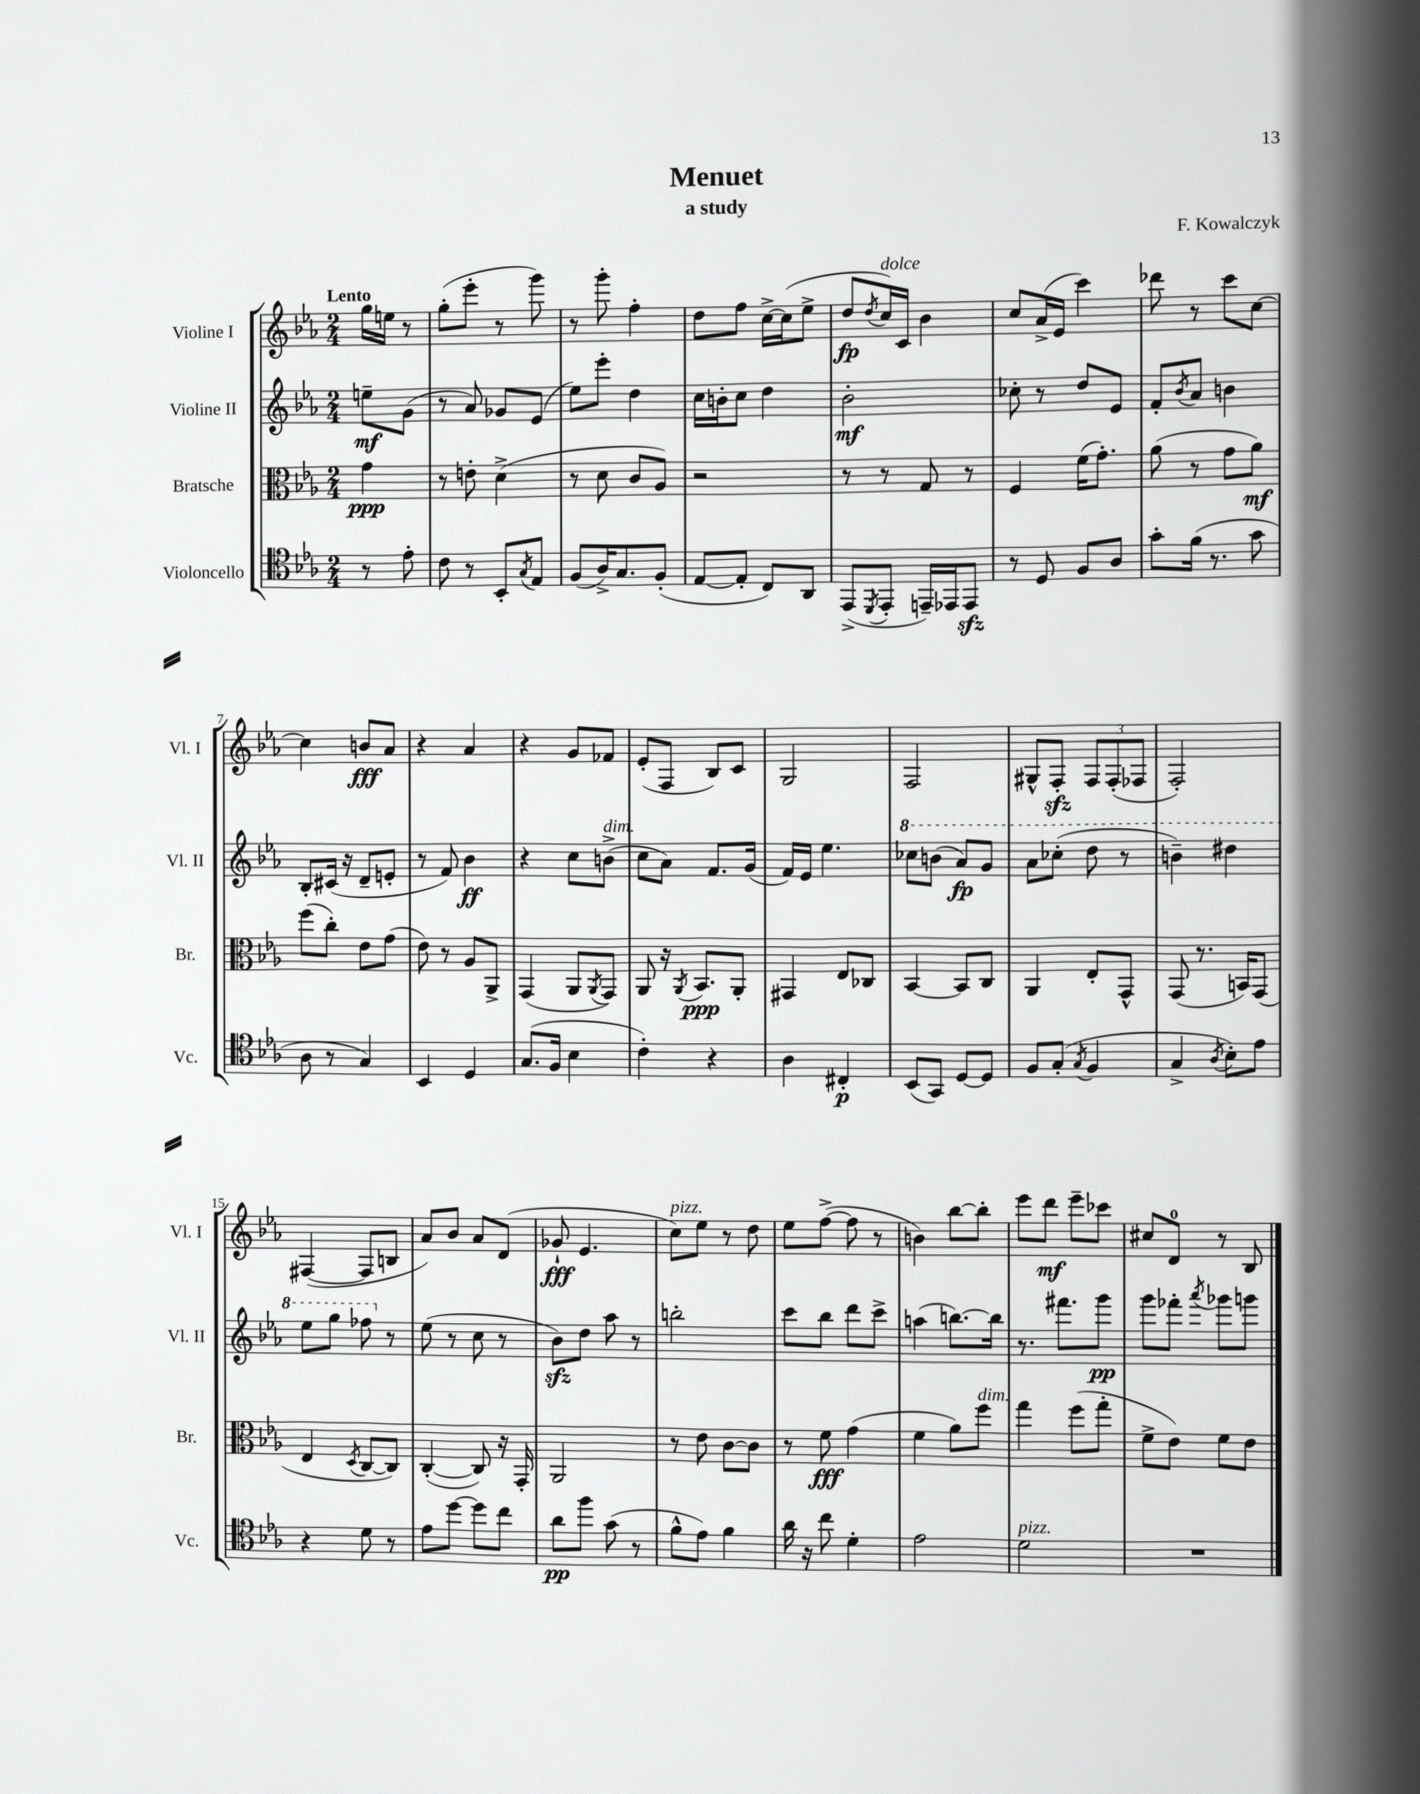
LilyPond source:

\header { title = "Menuet" composer = "F. Kowalczyk" subtitle = "a study" }
<<
\new StaffGroup <<
\new Staff = "s0" \with { instrumentName = "Violine I" shortInstrumentName = "Vl. I" } {
    \clef treble \key ees \major \numericTimeSignature \time 2/4 \partial 4 \tempo "Lento"
    g''16 e''16 r8 |
    g''8-.( ees'''8-. r8 g'''8) |
    r8 g'''8-. f''4-. |
    d''8 f''8 c''16~-> c''16( ees''8-> |
    d''8\fp \acciaccatura { d''8 } c''16^\markup { \italic "dolce" }) c'16 bes'4 |
    c''8 aes'16->( ees'16 c'''4) |
    des'''8 r8 c'''8 c''8~ |
    c''4 b'8\fff aes'8 |
    r4 aes'4 |
    r4 g'8 fes'8 |
    ees'8-.( f8 bes8) c'8 |
    g2 |
    f2 |
    gis8-^ f8-.\sfz \tuplet 3/2 { f8 f8-.( fes8 } |
    f2-.) |
    fis4~( fis8 b8 |
    aes'8) bes'8 aes'8 d'8( |
    ges'8-!\fff ees'4. |
    c''8^\markup { \italic "pizz." }) ees''8 r8 d''8 |
    ees''8 f''8~->( f''8 r8 |
    b'4) bes''8~ bes''8-. |
    ees'''8 d'''8\mf ees'''8-- ces'''8 |
    cis''8 d'8-0 r8 bes8 \bar "|." |
}
\new Staff = "s1" \with { instrumentName = "Violine II" shortInstrumentName = "Vl. II" } {
    \clef treble \key ees \major \numericTimeSignature \time 2/4 \partial 4
    e''8--\mf g'8( |
    r8 aes'8) ges'8 ees'8( |
    ees''8) ees'''8-. d''4 |
    c''16 b'16-. c''8 d''4 |
    bes'2-.\mf |
    ces''8-. r8 d''8 ees'8 |
    f'8-. \acciaccatura { bes'8 } aes'8 b'4 |
    bes8-. cis'16( r16 d'8-- e'8-. |
    r8 f'8) bes'4\ff |
    r4 c''8 b'8->^\markup { \italic "dim." }( |
    c''8 aes'8) f'8. g'16( |
    f'16) ees'16 ees''4. |
    \ottava #1 ces'''8 b''8( aes''8\fp) g''8 |
    aes''8 ces'''8-.( d'''8 r8 |
    b''4--) dis'''4 |
    ees'''8 g'''8 fes'''8 \ottava #0 r8 |
    ees''8( r8 c''8 r8 |
    bes'8\sfz) d''8 aes''8 r8 |
    b''2-. |
    c'''8 bes''8 d'''8 c'''8-> |
    a''4( b''8.~) b''16 |
    r8. fis'''8. g'''8\pp |
    g'''8 fes'''8-. \acciaccatura { aes'''8 } ges'''8 g'''8 \bar "|." |
}
\new Staff = "s2" \with { instrumentName = "Bratsche" shortInstrumentName = "Br." } {
    \clef alto \key ees \major \numericTimeSignature \time 2/4 \partial 4
    g'4\ppp |
    r8 e'8-. d'4->( |
    r8 d'8 c'8 aes8) |
    r2 |
    r8 r8 g8 r8 |
    f4 f'16( g'8.-.) |
    aes'8( r8 g'8 aes'8\mf) |
    f''8( c''8-.) ees'8 g'8( |
    ees'8) r8 aes8 aes,8-> |
    g,4( aes,8 \acciaccatura { aes,8 } g,8) |
    aes,8 r16 \acciaccatura { aes,8 } bes,8.\ppp aes,8-. |
    gis,4 ees8 ces8 |
    bes,4~ bes,8 c8 |
    aes,4 ees8-. g,8-^ |
    g,8( r8. b,16) g,8( |
    ees4 \acciaccatura { d8 } c8~ c8) |
    c4~-.( c8) r16 g,16-. |
    aes,2 |
    r8 ees'8 c'8~ c'8 |
    r8 f'8\fff g'4( |
    f'4 aes'8) f''8^\markup { \italic "dim." } |
    g''4 f''8( g''8-. |
    f'8-> ees'8) f'8 ees'8 \bar "|." |
}
\new Staff = "s3" \with { instrumentName = "Violoncello" shortInstrumentName = "Vc." } {
    \clef tenor \key ees \major \numericTimeSignature \time 2/4 \partial 4
    r8 ees'8-. |
    c'8 r8 bes,8-. \acciaccatura { g8 } ees8 |
    f8( aes16->) g8. f8-.( |
    ees8~ ees8-. c8) aes,8 |
    ees,8->( \acciaccatura { d,8 } ees,8-. e,16--) ees,16 ees,8\sfz |
    r8 d8 f8 aes8 |
    g'8-. f'16( r8. g'8 |
    aes8 r8 g4) |
    bes,4 d4 |
    g8.( f16 bes4 |
    c'4-.) r4 |
    aes4 cis4-.\p |
    bes,8( g,8) d8~ d8 |
    f8 g8-.( \acciaccatura { g8 } f4 |
    g4-> \acciaccatura { aes8 } bes8-.) ees'8 |
    r4 d'8 r8 |
    ees'8 d''8~ d''8 c''8 |
    aes'8\pp f''8 g'8( r8 |
    f'8-^ ees'8) f'4 |
    aes'16 r16 c''8 d'4-. |
    ees'2 |
    d'2^\markup { \italic "pizz." } |
    R2 \bar "|." |
}
>>
>>
